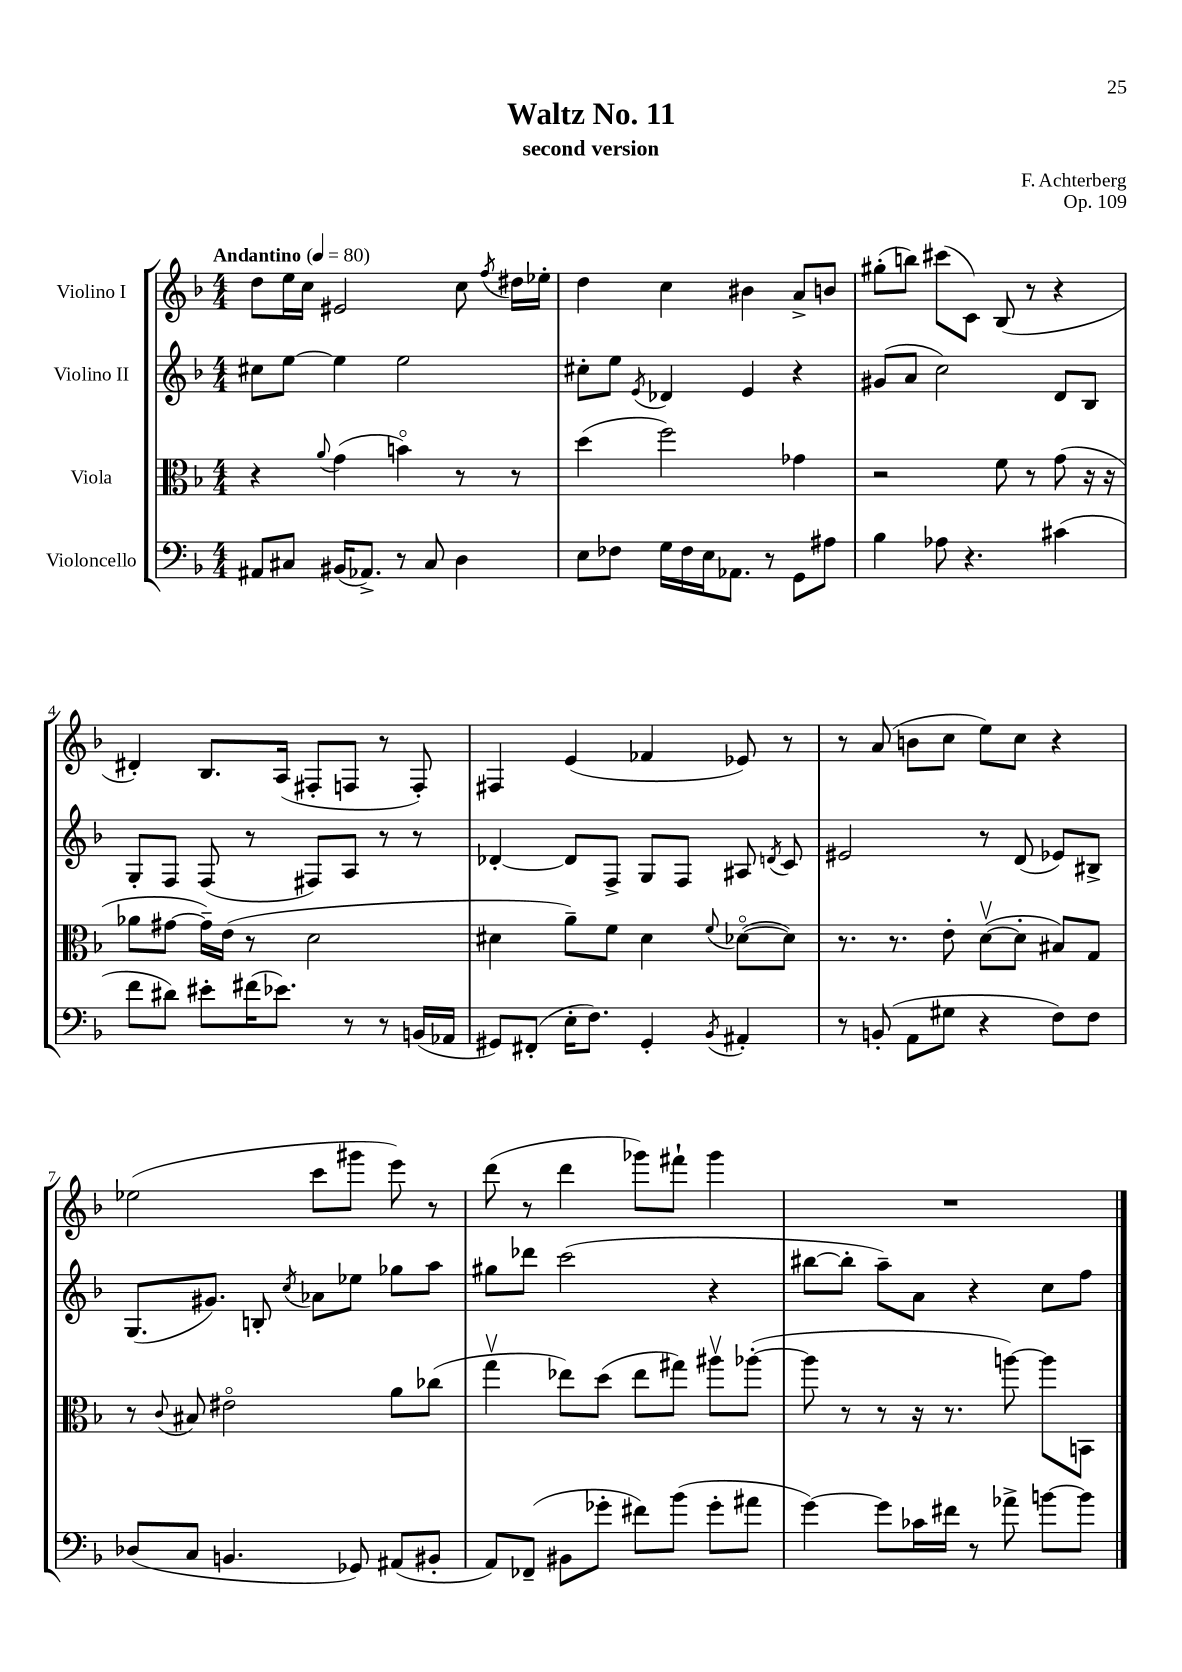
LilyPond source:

\header { title = "Waltz No. 11" composer = "F. Achterberg" subtitle = "second version" opus = "Op. 109" }
<<
\new StaffGroup <<
\new Staff = "s0" \with { instrumentName = "Violino I" } {
    \clef treble \key f \major \numericTimeSignature \time 4/4 \tempo "Andantino" 4 = 80
    \autoBeamOff d''8[ e''16 c''16] eis'2 c''8 \acciaccatura { f''8 } dis''16[ ees''16]-. |
    d''4 c''4 bis'4 a'8[-> b'8] |
    gis''8[-.( b''8]) cis'''8[( c'8]) bes8( r8 r4 |
    dis'4-.) bes8.[ a16]( fis8[-. f8] r8 f8-.) |
    fis4 e'4( fes'4 ees'8) r8 |
    r8 a'8( b'8[ c''8] e''8[) c''8] r4 |
    ees''2( c'''8[ gis'''8] e'''8) r8 |
    d'''8( r8 d'''4 ges'''8[) fis'''8]-! ges'''4 |
    R1 \bar "|." |
}
\new Staff = "s1" \with { instrumentName = "Violino II" } {
    \clef treble \key f \major \numericTimeSignature \time 4/4
    \autoBeamOff cis''8[ e''8]~ e''4 e''2 |
    cis''8[-. e''8] \acciaccatura { e'8 } des'4 e'4 r4 |
    gis'8[( a'8] c''2) d'8[ bes8] |
    g8[-. f8] f8( r8 fis8[) a8] r8 r8 |
    des'4~-. des'8[ f8]-> g8[ f8] ais8 \acciaccatura { d'8 } c'8 |
    eis'2 r8 d'8( ees'8[) bis8]-> |
    g8.[( gis'8.]) b8-. \acciaccatura { c''8 } aes'8[ ees''8] ges''8[ a''8] |
    gis''8[ des'''8] c'''2( r4 |
    bis''8[~ bis''8]-. a''8[--) a'8] r4 c''8[ f''8] \bar "|." |
}
\new Staff = "s2" \with { instrumentName = "Viola" } {
    \clef alto \key f \major \numericTimeSignature \time 4/4
    \autoBeamOff r4 \appoggiatura { a'8 } g'4( b'4\flageolet) r8 r8 |
    d''4( f''2) ges'4 |
    r2 f'8 r8 g'8( r16 r16 |
    aes'8[ gis'8]~ gis'16[--) e'16]( r8 d'2 |
    dis'4 a'8[--) f'8] dis'4 \appoggiatura { f'8 } des'8[~\flageolet( des'8]) |
    r8. r8. e'8-. d'8[~\upbow( d'8]-. bis8[) g8] |
    r8 \appoggiatura { c'8 } bis8 eis'2\flageolet a'8[ ces''8]( |
    g''4\upbow ees''8[) d''8]( ees''8[ gis''8]) ais''8[\upbow aes''8]~-.( |
    aes''8 r8 r8 r16 r8. a''8~) a''8[ b,8] \bar "|." |
}
\new Staff = "s3" \with { instrumentName = "Violoncello" } {
    \clef bass \key f \major \numericTimeSignature \time 4/4
    \autoBeamOff ais,8[ cis8] bis,16[( aes,8.]->) r8 cis8 d4 |
    e8[ fes8] g16[ fes16 e16 aes,8.] r8 g,8[ ais8] |
    bes4 aes8 r4. cis'4( |
    f'8[ dis'8]) eis'8[-. fis'16( ees'8.]) r8 r8 b,16[( aes,16] |
    gis,8[) fis,8]-.( e16[-. f8.]) gis,4-. \acciaccatura { bes,8 } ais,4-. |
    r8 b,8-.( a,8[ gis8] r4 f8[) f8] |
    des8[( c8] b,4. ges,8) ais,8[( bis,8]-. |
    a,8[) fes,8]--( bis,8[ ges'8]-. fis'8[) bes'8]( ges'8[-. ais'8] |
    g'4~) g'8[ ces'16 fis'16] r8 aes'8-> b'8[~ b'8] \bar "|." |
}
>>
>>
